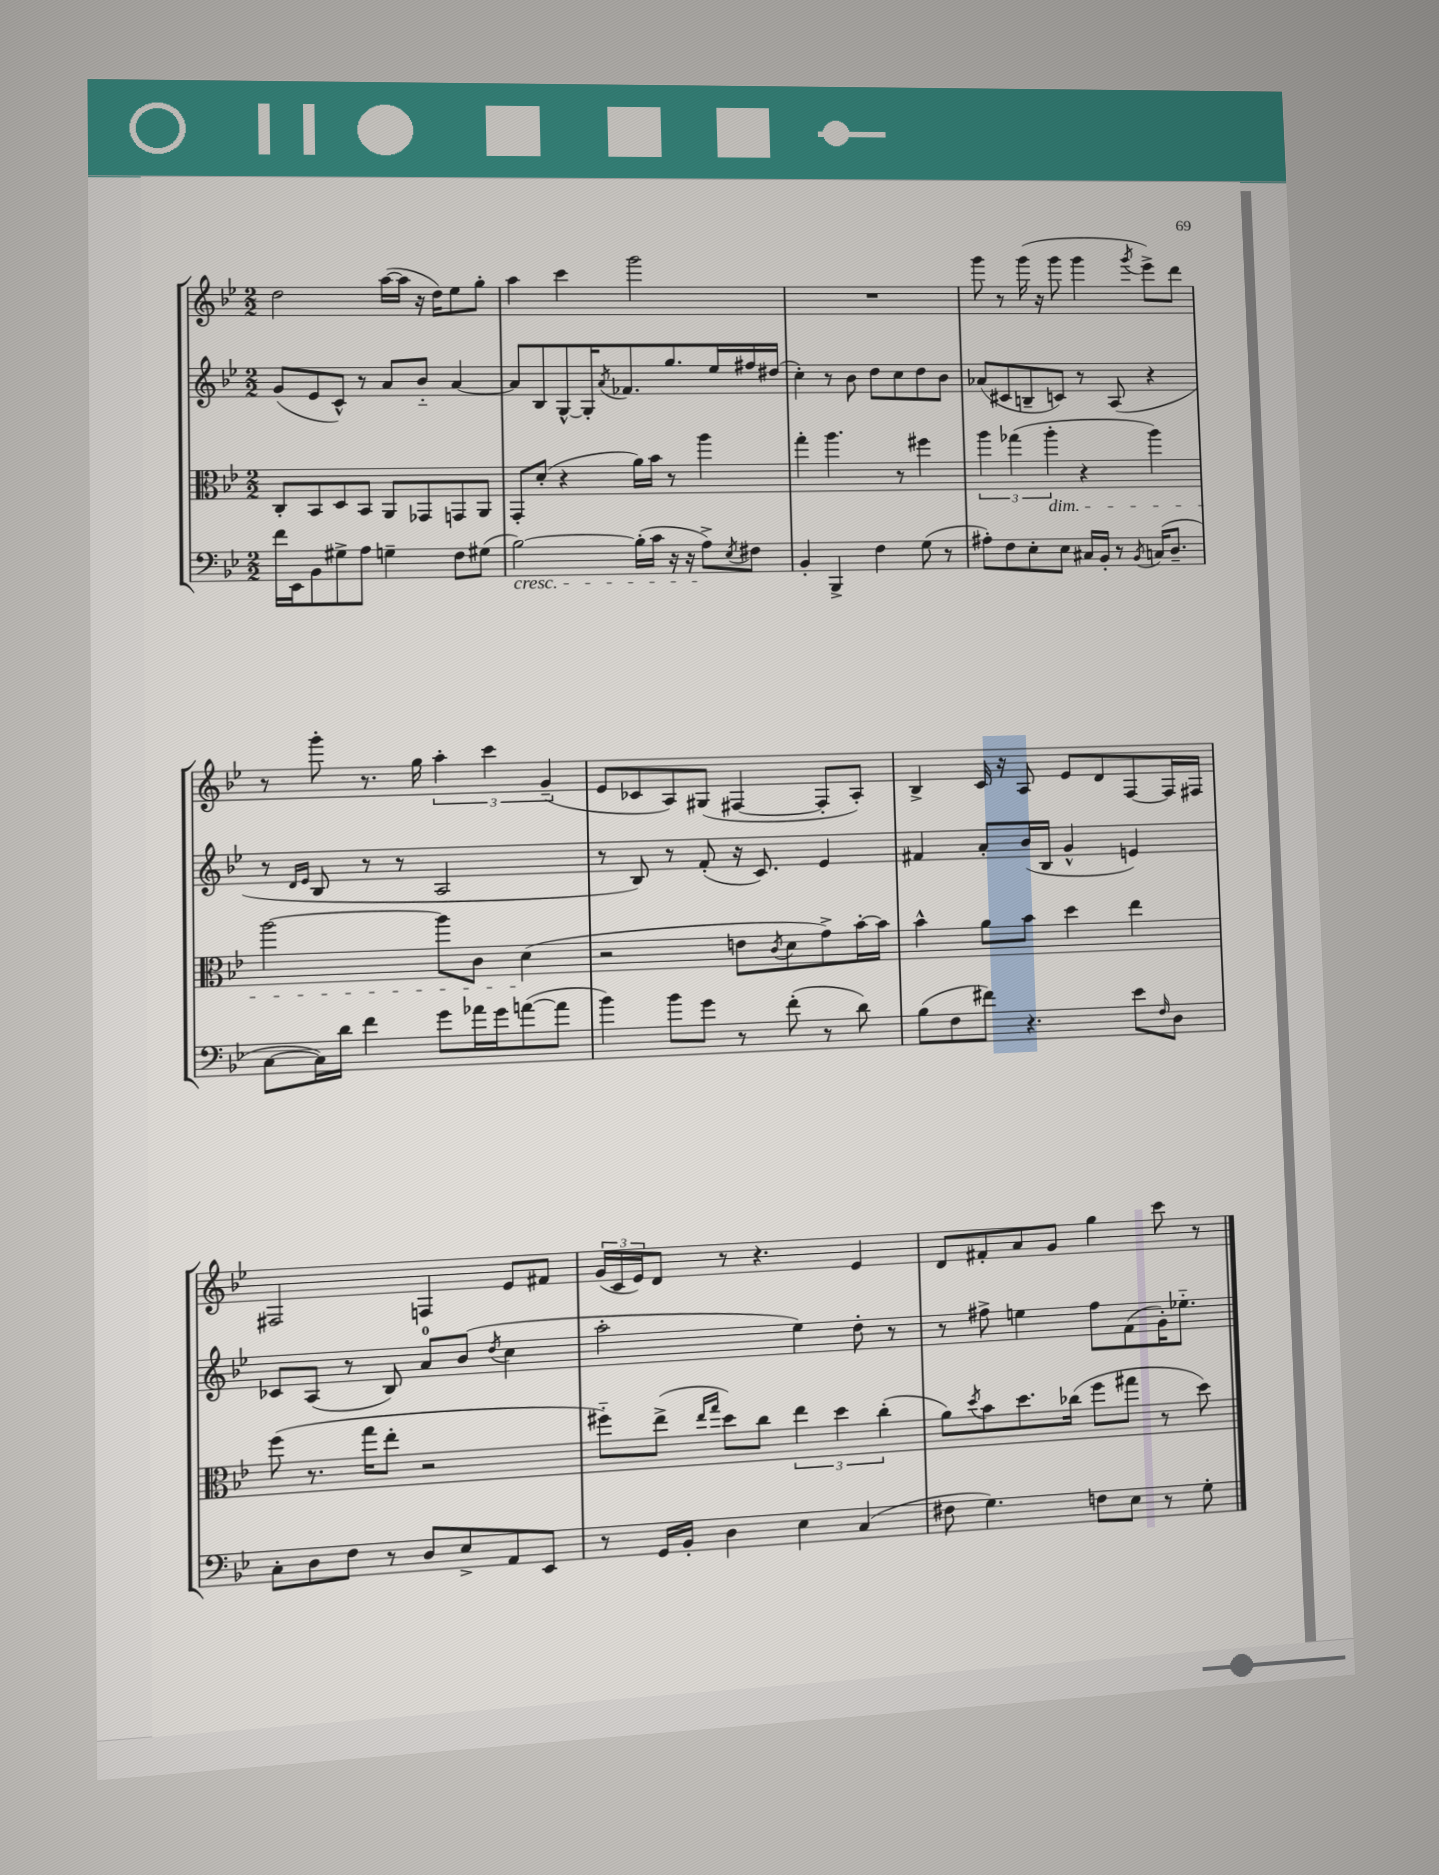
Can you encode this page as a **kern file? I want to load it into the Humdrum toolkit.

**kern	**kern	**kern	**kern
*part4	*part3	*part2	*part1
*staff4	*staff3	*staff2	*staff1
*clefF4	*clefC3	*clefG2	*clefG2
*k[b-e-]	*k[b-e-]	*k[b-e-]	*k[b-e-]
*M2/2	*M2/2	*M2/2	*M2/2
=122	=122	=122	=122
16f\LL	8C'/L	(8g/L	2dd\
16EE-\J	.	.	.
8BB-\	8BB-/	8e-/	.
8G#X^\	8D/	8c^^/J)	.
8A\J	8BB-/J	8r	.
4Gn~\	8AA/L	8a/L	([16aa\LL
.	.	.	16aa\JJ]
.	8GG-X/	8b-/J	16r
.	.	.	16dd\KL)
8F\L	8GGn/	[4a/	8ee-\
(8G#X\J	8AA/J	.	8gg'\J
=123	=123	=123	=123
!LO:TX:b:i:t=cresc.	!	!	!
[2B-\)	8GG'/L	8a/L]	4aa\
.	(8d'/J	8B-/	.
.	4r	[8G^^/	4ccc\
.	.	16G'/K]	.
.	.	8qa/	.
.	.	8.f-X/	.
(16B-'\LL]	16a\LL)	.	2ggg\
16c\JJ	16b-\JJ	.	.
16r	8r	8.gg/	.
16r	.	.	.
8A^\L)	4aa\	.	.
.	.	16ee-/L	.
8qE-/	.	.	.
8F#X\J	.	16ff#X/	.
.	.	(16dd#X/JJ	.
=124	=124	=124	=124
4BB-'/	4gg'\	4cc'\)	1r
4BBB-^/	4.aa\	8r	.
.	.	8b-\	.
4F\	.	8dd\L	.
.	8r	8cc\	.
(8G\	4ff#X\	8dd\	.
8r	.	8b-\J	.
=125	=125	=125	=125
8A#X'\L)	6aa\	(8a-X/L	8ggg\
8F\	.	8c#X/	8r
.	(6gg-X\	.	.
8E-'\	.	8Bn~/	(16ggg\
.	.	.	16r
!	!LO:TX:b:i:t=dim.	!	!
.	6aa'\	.	.
8E-\J	.	8cn/J)	8ggg\
16C#X/LL	4r	8r	4ggg\
16BB-'/JJ	.	.	.
8r	.	(8A/	.
8qBB-/	.	.	8qggg/
(16Cn/KL	4aa\)	4r	8eee-^\L)
8.D~/J	.	.	.
.	.	.	8ddd\J
!!LO:LB:g=z
=126	=126	=126	=126
[8C\L	[2aa\	8r	8r
.	.	16qqd/LL	.
.	.	16qqe-/JJ	.
16C\L])	.	8B-/	8ggg'\
16d\JJ	.	.	.
4f\	.	8r	8.r
.	.	8r	.
.	.	.	16gg\
8g\L	8aa\L]	2A/	6aa'\
16a-X\L	8c\J	.	.
.	.	.	6ccc\
16g\J	.	.	.
([8an\	(4d\	.	.
.	.	.	(6g~/
8a\J]	.	.	.
=127	=127	=127	=127
4b-\)	2r	8r	8e-/L
.	.	8B-/)	8c-X/
8b-\L	.	8r	8A/)
8g\J	.	(8f'/	(8G#X/J
8r	8en\L	16r	[4F#X/
.	.	8.c/)	.
.	8qc/	.	.
(8f'\	8d\	.	.
8r	8g^\)	4e-/	8F#'/L]
8d\)	[16b-'\L	.	8A'/J)
.	16b-\JJ]	.	.
=128	=128	=128	=128
(8B-\L	4b-^^\	4f#X/	4B-^/
8F\	.	.	.
8f#X\J)	8a\L	8a'/L	16c/
.	.	.	16r
4.r	8b-\J	(16b-/L	8A/
.	.	16B-/JJ	.
.	4dd\	4g^^/	8e-/L
.	.	.	8d/
8e-\L	4ee-\	4en/)	[8F/
16qqF/	.	.	.
8D\J	.	.	16F/L]
.	.	.	16F#X/JJ
!!LO:LB:g=z
=129	=129	=129	=129
8C'\L	(8ff\	8c-X/L	2F#X/
8D\	8.r	(8A/J	.
8F\J	.	8r	.
.	16gg\KL	.	.
8r	8ee-'\J	8B-/)	.
8D/L	2r	8a/L	4Fn/
8E-^/	.	(8b-/J	.
.	.	8qdd/	.
8AA/	.	4cc\	8e-/L
8EE-/J	.	.	8f#X/J
=130	=130	=130	=130
8r	8ff#X\L)	2aa'\	(24g/LL
.	.	.	24c/
.	.	.	24e-/J)
16GG/LL	(8ee-^\J	.	8d/J
16BB-'/JJ	.	.	.
.	16qqee-/LL	.	.
.	16qqgg/JJ	.	.
4D\	8dd\L)	.	8r
.	8cc\J	.	4.r
4E-\	6ee-\	4ee-\)	.
.	6dd\	.	.
(4C/	.	8dd'\	4e-/
.	(6cc'\	.	.
.	.	8r	.
=131	=131	=131	=131
8F#X\	8a\L)	8r	8d/L
.	8qdd/	.	.
4.G\)	8b-\	8ff#X^\	8f#X'/
.	8.dd\	4een\	8a/
.	.	.	8g/J
.	(16cc-X\Jk	.	.
8Fn\L	8ff\L	8ff#\L	4gg\
8E-\J	8gg#X\J	(8f\	.
8r	8r	16g'\K)	8ccc\
.	.	8.ee-X\J	.
8G'\	8dd\)	.	8r
==	==	==	==
*-	*-	*-	*-
